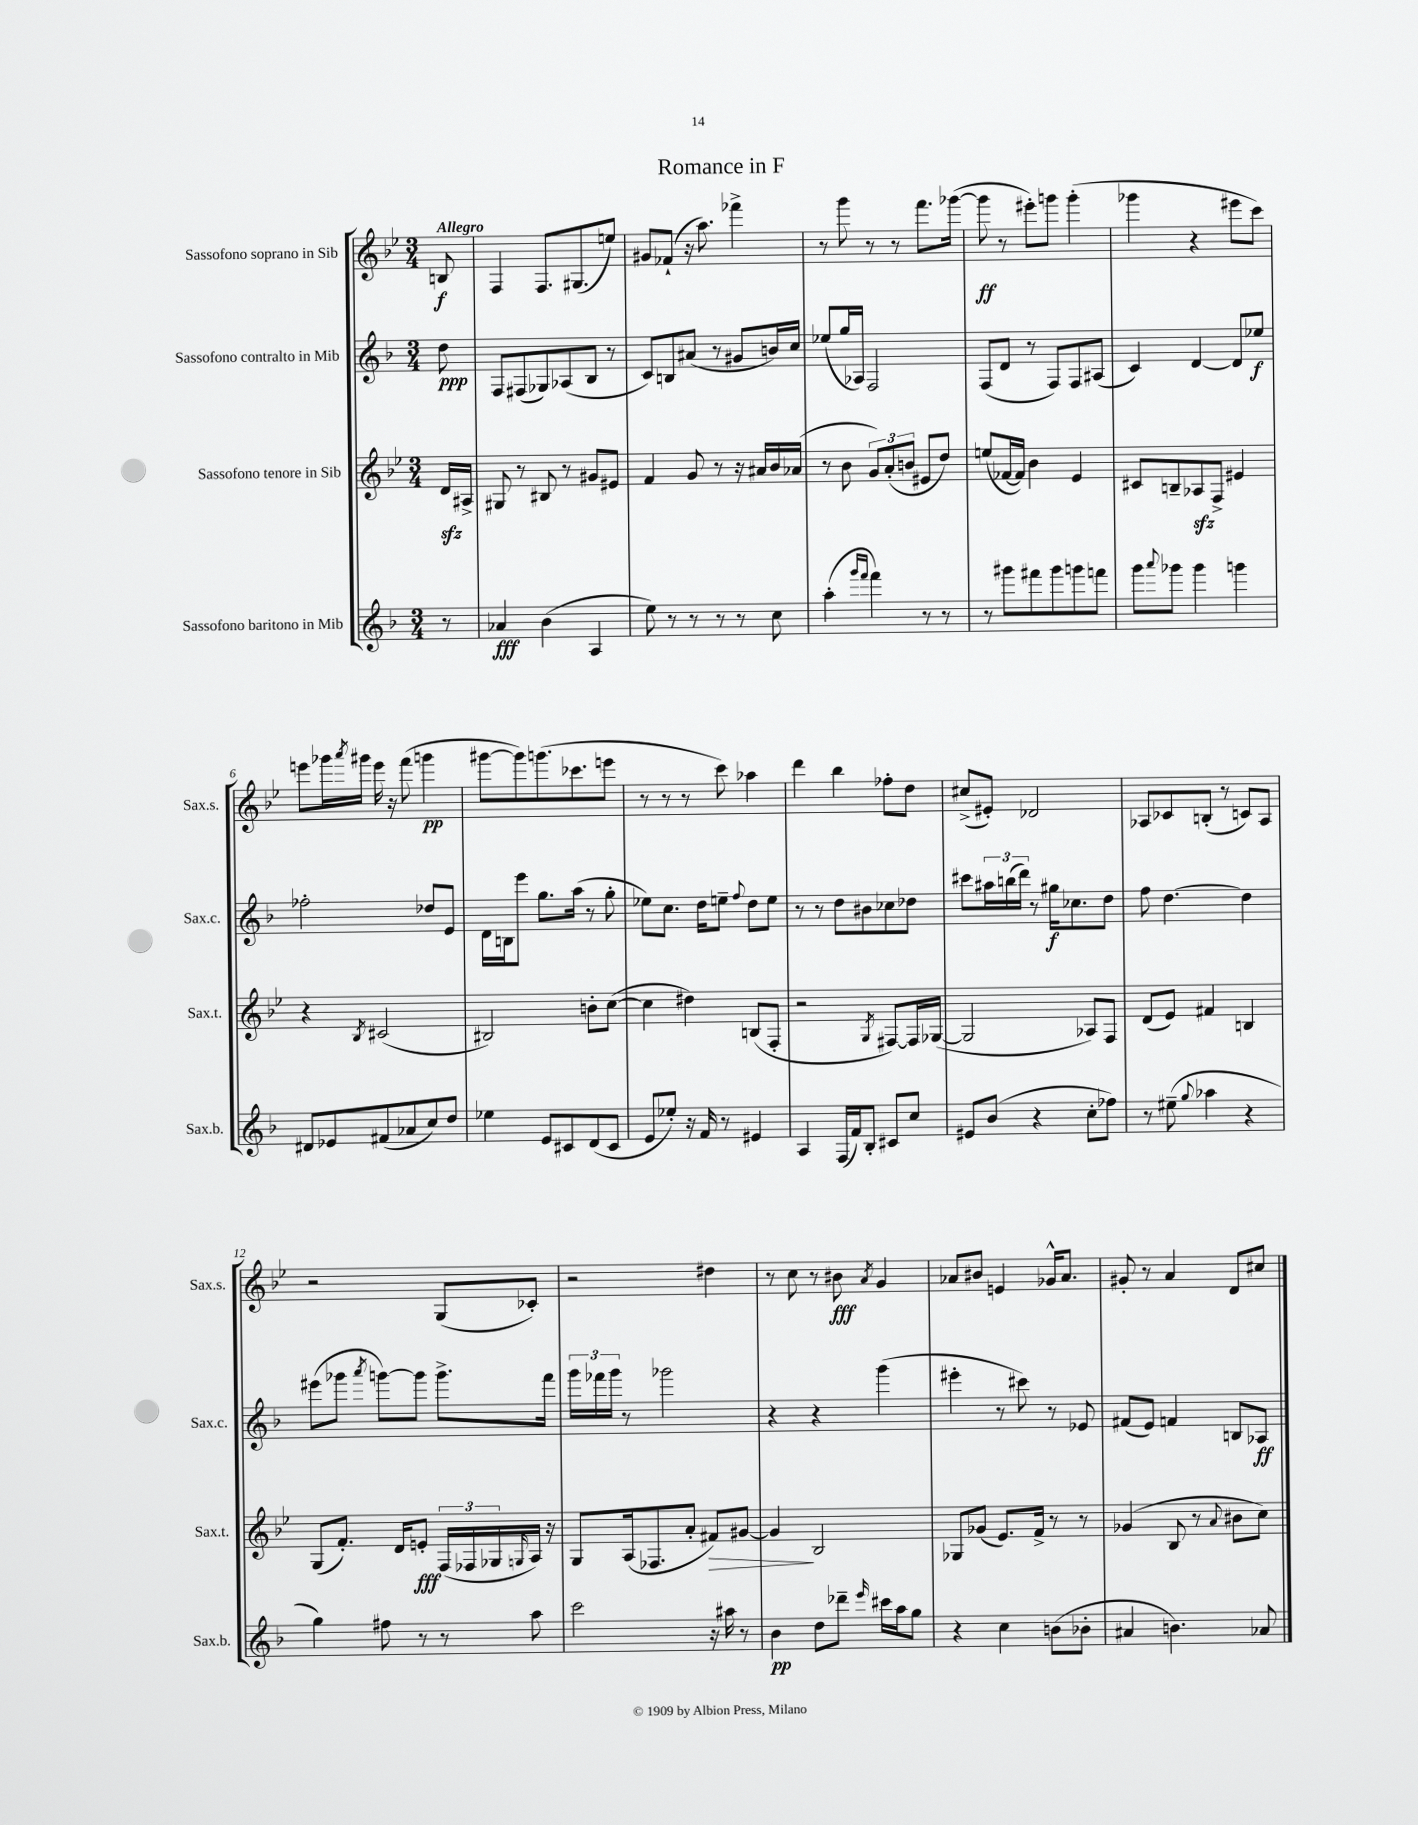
\header { title = "Romance in F" }
<<
\new StaffGroup <<
\new Staff = "s0" \with { instrumentName = "Sassofono soprano in Sib" shortInstrumentName = "Sax.s." } {
    \clef treble \key bes \major \numericTimeSignature \time 3/4 \partial 8 \tempo "Allegro"
    b8\f |
    f4 f8. gis8.( e''8) |
    gis'8 fes'8-!( r16 a''8.) fes'''4-> |
    r8 g'''8 r8 r8 f'''8. ges'''16~( |
    ges'''8\ff r8 eis'''8-.) g'''8 g'''4-.( |
    ges'''4 r4 eis'''8 c'''8) |
    e'''8 ges'''16 \acciaccatura { a'''8 } gis'''16 e'''16 r16 f'''8( g'''4\pp |
    gis'''8~ gis'''8) g'''8.( ces'''8. e'''8 |
    r8 r8 r8 c'''8) aes''4 |
    d'''4 bes''4 fes''8-. d''8 |
    cis''8->( eis'8-.) des'2 |
    aes8 ces'8 b8-.( r8 c'8) aes8 |
    r2 g8( ces'8-.) |
    r2 dis''4 |
    r8 c''8 r8 bis'8\fff \acciaccatura { a'8 } g'4 |
    aes'8 bis'8 e'4 ges'16-^ aes'8. |
    gis'8-. r8 a'4 d'8 cis''8 \bar "|." |
}
\new Staff = "s1" \with { instrumentName = "Sassofono contralto in Mib" shortInstrumentName = "Sax.c." } {
    \clef treble \key f \major \numericTimeSignature \time 3/4 \partial 8
    d''8\ppp |
    f8 fis8( ges8) aes8( bes8 r8 |
    c'8) b8 ais'8( r8 gis'8 b'16) c''16 |
    ees''8( g''16 aes16) f2 |
    f8( d'8 r8 f8) f8 ais8( |
    c'4) d'4~ d'8 ees''8\f |
    fes''2-. des''8 e'8 |
    d'16 b16 e'''8 g''8. a''16( r8 g''8-. |
    ees''8) c''8. d''16 e''8-- \appoggiatura { f''8 } d''8 e''8 |
    r8 r8 d''8 bis'8 ces''8 des''8 |
    cis'''8 \tuplet 3/2 { ais''16 b''16( d'''16) } r8 gis''16\f ces''8. d''8 |
    f''8 d''4.~ d''4 |
    eis'''8( ges'''8 \acciaccatura { a'''8 } g'''8~) g'''8 g'''8.-> f'''16 |
    \tuplet 3/2 { g'''16 fes'''16 g'''16 } r8 ges'''2 |
    r4 r4 g'''4( |
    eis'''4-. r8 cis'''8) r8 ees'8 |
    fis'8( e'8) f'4 b8 aes8\ff \bar "|." |
}
\new Staff = "s2" \with { instrumentName = "Sassofono tenore in Sib" shortInstrumentName = "Sax.t." } {
    \clef treble \key bes \major \numericTimeSignature \time 3/4 \partial 8
    d'16\sfz ais16-> |
    gis8 r8 bis8 r8 gis'8 eis'8 |
    f'4 g'8 r8 r16 ais'16 bes'16 aes'16( |
    r8 bes'8 \tuplet 3/2 { g'8) a'8-.( b'8 } eis'8 d''8) |
    e''8( fes'16~ fes'16) bes'4 ees'4 |
    cis'8 b8-- aes8\sfz f8-> eis'4 |
    r4 \acciaccatura { bes8 } cis'2( |
    bis2) b'8-. c''8~( |
    c''4 dis''4) b8( f8-. |
    r2 \acciaccatura { g8 } fis8~) fis16 ges16~( |
    ges2 aes8) f8 |
    d'8( ees'8) fis'4 b4 |
    g8( f'8.-.) d'16 e'8-.\fff \tuplet 3/2 { f16( fes16 ges16 } \grace { g16 } a16) r16 |
    g8 a16( fes8. a'8-. fis'8\>) gis'8~ |
    gis'4\! bes2 |
    ges8 ges'8( ees'8.) f'16-> r8 r8 |
    ges'4( bes8 r8 \appoggiatura { a'8 } bis'8 c''8) \bar "|." |
}
\new Staff = "s3" \with { instrumentName = "Sassofono baritono in Mib" shortInstrumentName = "Sax.b." } {
    \clef treble \key f \major \numericTimeSignature \time 3/4 \partial 8
    r8 |
    aes'4\fff bes'4( a4 |
    e''8) r8 r8 r8 r8 c''8 |
    a''4-.( \grace { g'''16 f'''16 } f'''4) r8 r8 |
    r8 gis'''8 fis'''8 gis'''8 g'''8 f'''8 |
    g'''8 \appoggiatura { a'''8 } ges'''8 ges'''4 g'''4 |
    dis'8 ees'8 fis'8( aes'8 c''8) d''8 |
    ees''4 e'8 cis'8 d'8( cis'8 |
    e'8 ees''8-.) r16 f'16 r8 eis'4 |
    a4 f16( f'16) bes8-. cis'8 c''8 |
    eis'8 bes'8( r4 c''8-. fes''8) |
    r8 eis''8--( \appoggiatura { g''8 } aes''4 r4 |
    g''4) fis''8 r8 r8 a''8 |
    c'''2 r16 ais''16 r8 |
    bes'4\pp d''8 des'''8-- \grace { e'''16 } cis'''16 a''16 g''8 |
    r4 c''4 b'8( bes'8-. |
    ais'4 b'4.) aes'8 \bar "|." |
}
>>
>>
